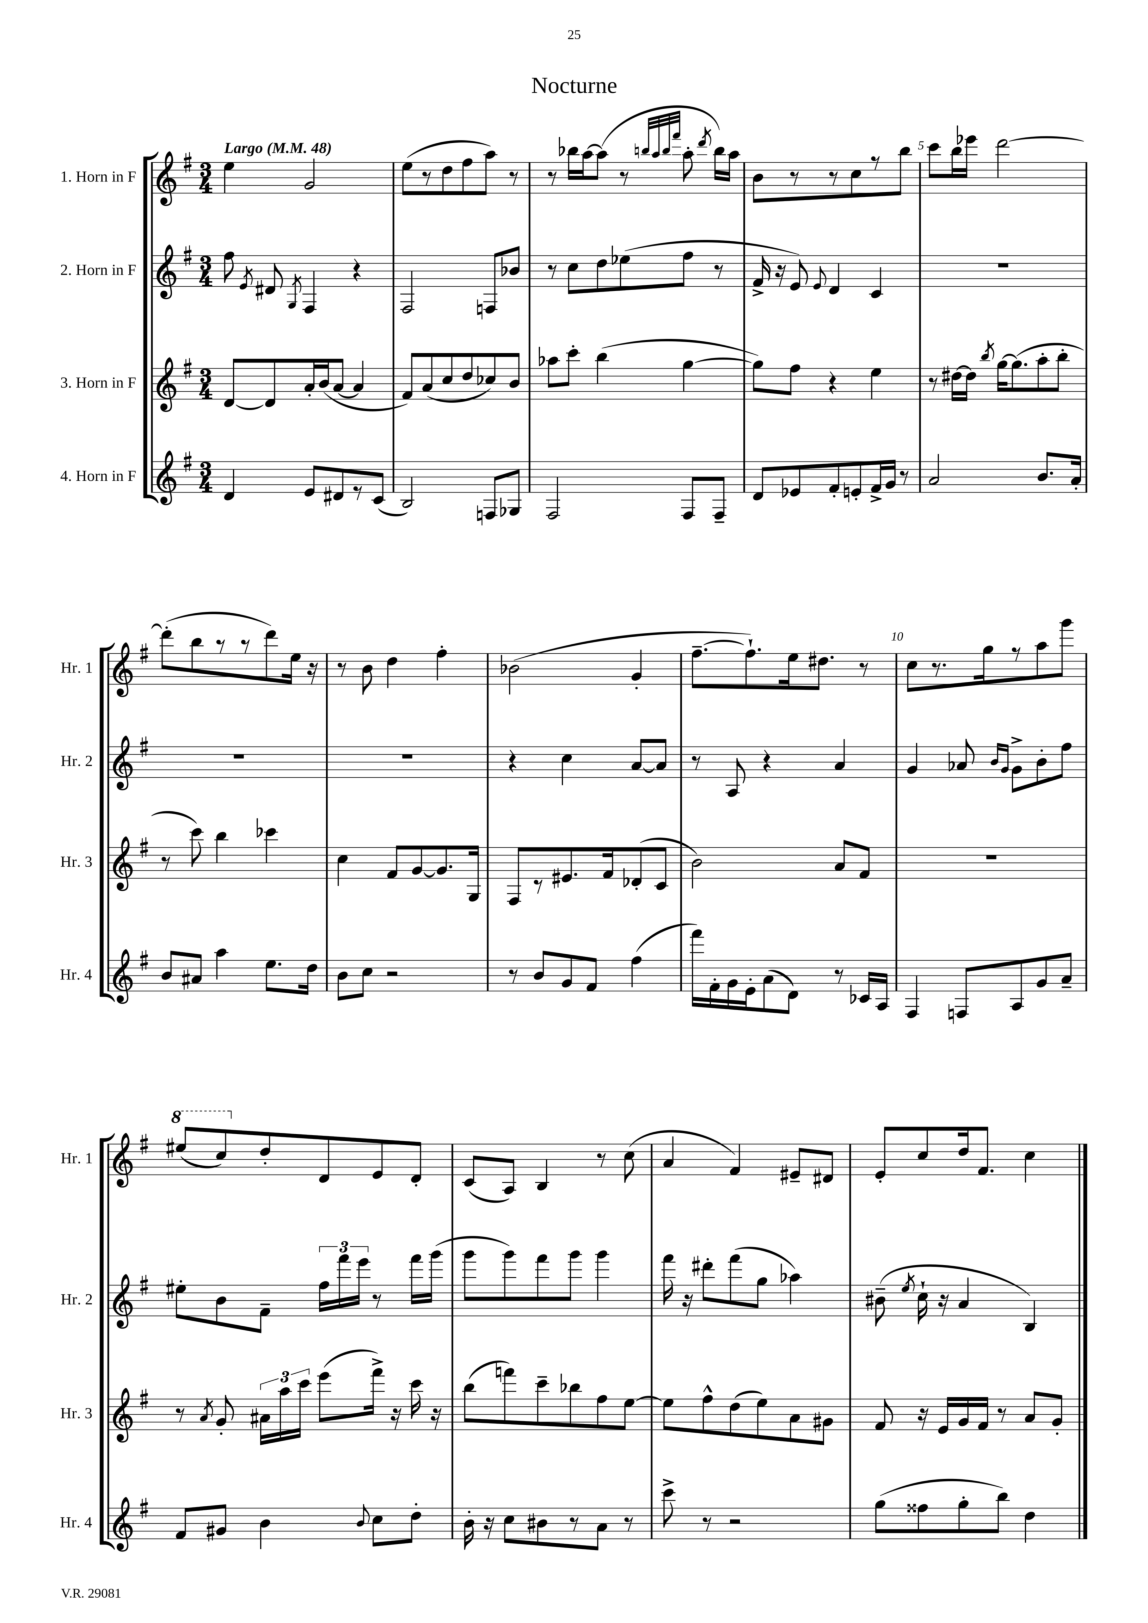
\header { title = "Nocturne" }
<<
\new StaffGroup <<
\new Staff = "s0" \with { instrumentName = "1. Horn in F" shortInstrumentName = "Hr. 1" } {
    \clef treble \key g \major \numericTimeSignature \time 3/4 \tempo "Largo" 4 = 48
    \autoBeamOff e''4 g'2 |
    e''8[( r8 d''8 fis''8 a''8]) r8 |
    r8 bes''16[ a''16~ a''8]( r8 \grace { b''32[ a''32 b''32 fis'''32] } a''8-. \acciaccatura { d'''8 } b''16[) a''16] |
    b'8[ r8 r8 c''8 r8 b''8] |
    c'''8[ b''16 ees'''16] d'''2~ |
    d'''8[-.( b''8 r8 r8 d'''8) e''16] r16 |
    r8 b'8 d''4 fis''4-. |
    bes'2( g'4-. |
    fis''8.[~-- fis''8.-!) e''16 dis''8.] r8 |
    c''8[ r8. g''16 r8 a''8 g'''8] |
    \ottava #1 eis'''8[( c'''8) \ottava #0 d''8-. d'8 e'8 d'8]-. |
    c'8[( a8]) b4 r8 c''8( |
    a'4 fis'4) eis'8[-- dis'8] |
    e'8[-. c''8 d''16 fis'8.] c''4 \bar "|." |
}
\new Staff = "s1" \with { instrumentName = "2. Horn in F" shortInstrumentName = "Hr. 2" } {
    \clef treble \key g \major \numericTimeSignature \time 3/4
    \autoBeamOff fis''8 \acciaccatura { e'8 } dis'8 \acciaccatura { g8 } fis4 r4 |
    fis2 f8[ bes'8] |
    r8 c''8[ d''8 ees''8( fis''8] r8 |
    fis'16-> r16 e'8) \appoggiatura { e'8 } d'4 c'4 |
    R2. |
    R2. |
    R2. |
    r4 c''4 a'8[~ a'8] |
    r8 a8 r4 a'4 |
    g'4 aes'8 \grace { b'16[ g'16] } g'8[-> b'8-. fis''8] |
    eis''8[-. b'8 fis'8]-- \tuplet 3/2 { fis''16[ fis'''16 e'''16] } r8 fis'''16[ g'''16]( |
    g'''8[ g'''8) fis'''8 g'''8] g'''4 |
    fis'''16 r16 dis'''8[-. fis'''8( g''8] aes''4) |
    bis'8--( \acciaccatura { e''8 } c''16-! r16 a'4 b4) \bar "|." |
}
\new Staff = "s2" \with { instrumentName = "3. Horn in F" shortInstrumentName = "Hr. 3" } {
    \clef treble \key g \major \numericTimeSignature \time 3/4
    \autoBeamOff d'8[~ d'8 a'16-. b'16( a'8]~ a'4 |
    fis'8[) a'8( c''8 d''8 ces''8) b'8] |
    aes''8[ c'''8]-. b''4( g''4~ |
    g''8[) fis''8] r4 e''4 |
    r8 dis''16[~ dis''16] \acciaccatura { b''8 } g''16[~ g''8.( a''8-. b''8]-. |
    r8 c'''8) b''4 ces'''4 |
    c''4 fis'8[ g'8~ g'8. g16] |
    fis8[ r8 eis'8. fis'16 des'8-.( c'8] |
    b'2) a'8[ fis'8] |
    R2. |
    r8 \acciaccatura { a'8 } g'8-. \tuplet 3/2 { ais'16[ a''16 c'''16] } e'''8[( fis'''16]->) r16 c'''16 r16 |
    b''8[( f'''8) c'''8-- bes''8 fis''8 e''8]~ |
    e''8[ fis''8-^ d''8( e''8) a'8 gis'8] |
    fis'8 r16 e'16[ g'16 fis'16] r8 a'8[ g'8]-. \bar "|." |
}
\new Staff = "s3" \with { instrumentName = "4. Horn in F" shortInstrumentName = "Hr. 4" } {
    \clef treble \key g \major \numericTimeSignature \time 3/4
    \autoBeamOff d'4 e'8[ dis'8 r8 c'8]( |
    b2) f8[ ges8] |
    fis2 fis8[ fis8]-- |
    d'8[ ees'8 fis'8-. e'8-. fis'16-> g'16] r8 |
    a'2 b'8.[ a'16]-. |
    b'8[ ais'8] a''4 e''8.[ d''16] |
    b'8[ c''8] r2 |
    r8 b'8[ g'8 fis'8] fis''4( |
    fis'''16[) fis'16-. g'16 e'16-. a'8( d'8]) r8 ces'16[ a16] |
    fis4 f8[ a8 g'8 a'8]-- |
    fis'8[ gis'8] b'4 \appoggiatura { b'8 } c''8[ d''8]-. |
    b'16-. r16 c''8[ bis'8 r8 a'8] r8 |
    c'''8-> r8 r2 |
    g''8[( fisis''8 g''8-. b''8]) d''4 \bar "|." |
}
>>
>>
\layout { \context { \Score \override BarNumber.break-visibility = ##(#f #t #t) barNumberVisibility = #(every-nth-bar-number-visible 5) } }
